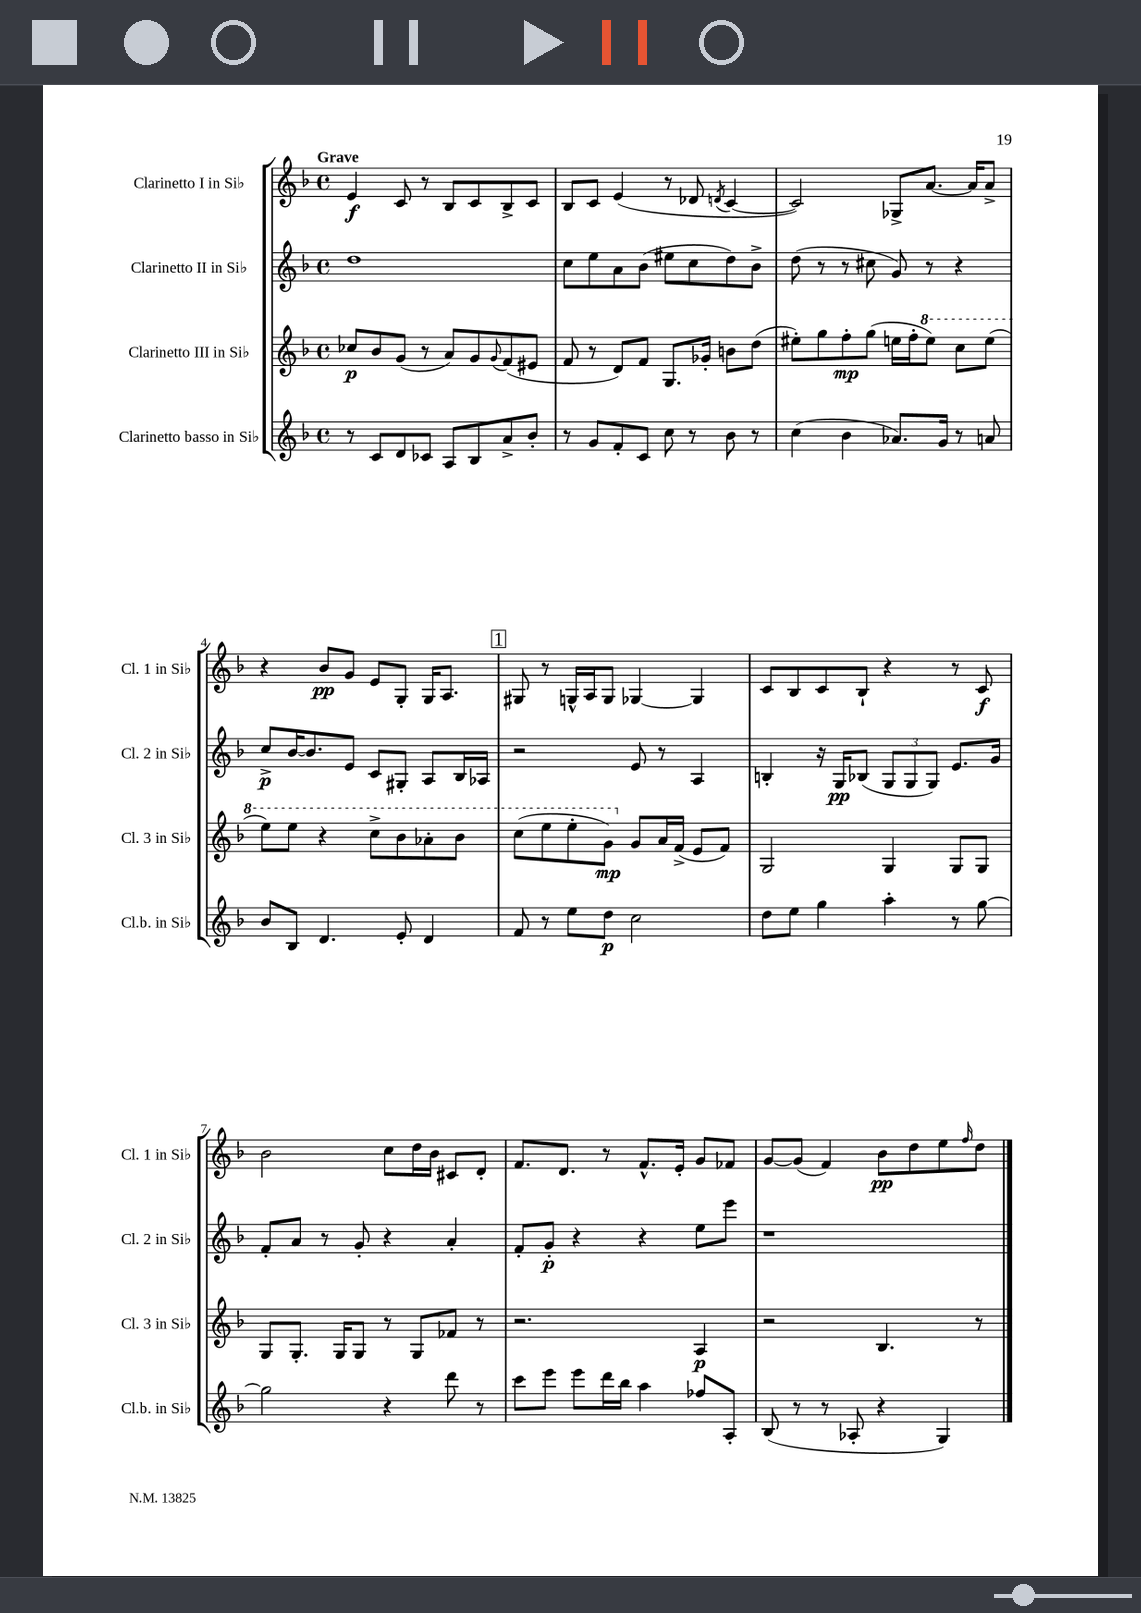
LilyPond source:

<<
\new StaffGroup <<
\new Staff = "s0" \with { instrumentName = "Clarinetto I in Sib" shortInstrumentName = "Cl. 1 in Sib" } {
    \clef treble \key f \major \defaultTimeSignature \time 4/4 \tempo "Grave"
    e'4\f c'8 r8 bes8 c'8 bes8-> c'8 |
    bes8 c'8 e'4( r8 des'8 \acciaccatura { d'8 } c'4~ |
    c'2) ges8-> a'8.~ a'16 a'8-> |
    r4 bes'8\pp g'8 e'8 g8-. g16 a8. |
    \mark \markup { \box "1" } gis8 r8 g16-^ a16 g8 ges4~ ges4 |
    c'8 bes8 c'8 bes8-! r4 r8 c'8\f |
    bes'2 c''8 d''16 bes'16 cis'8 d'8-. |
    f'8. d'8. r8 f'8.-^ e'16-. g'8 fes'8 |
    g'8~ g'8( f'4) bes'8\pp d''8 e''8 \grace { f''16 } d''8 \bar "|." |
}
\new Staff = "s1" \with { instrumentName = "Clarinetto II in Sib" shortInstrumentName = "Cl. 2 in Sib" } {
    \clef treble \key f \major \defaultTimeSignature \time 4/4
    d''1 |
    c''8 e''8 a'8 bes'8( eis''8 c''8 d''8) bes'8-> |
    d''8( r8 r8 cis''8 g'8) r8 r4 |
    c''8->\p bes'16~ bes'8. e'8 c'8 gis8-. a8 bes16 aes16 |
    \mark \markup { \box "1" } r2 e'8 r8 a4 |
    b4-. r16 g16\pp bes8( \tuplet 3/2 { g8 g8 g8) } e'8. g'16 |
    f'8-. a'8 r8 g'8-. r4 a'4-. |
    f'8-. g'8-.\p r4 r4 e''8 e'''8 |
    r1 \bar "|." |
}
\new Staff = "s2" \with { instrumentName = "Clarinetto III in Sib" shortInstrumentName = "Cl. 3 in Sib" } {
    \clef treble \key f \major \defaultTimeSignature \time 4/4
    ces''8\p bes'8 g'8( r8 a'8) g'8 \appoggiatura { g'8 } f'8( eis'8 |
    f'8 r8 d'8) f'8 g8. ges'16-. b'8 d''8( |
    eis''8-.) g''8 f''8-.\mp g''8( e''16 f''16-. \ottava #1 e'''8) c'''8 e'''8( |
    e'''8) e'''8 r4 c'''8-> bes''8 aes''8-. bes''8 |
    \mark \markup { \box "1" } c'''8( e'''8 e'''8-. g''8\mp) \ottava #0 g'8 a'16 f'16->( e'8 f'8) |
    g2 g4 g8 g8 |
    g8 g8.-. g16 g8 r8 g8 fes'8 r8 |
    r2. a4\p |
    r2 bes4. r8 \bar "|." |
}
\new Staff = "s3" \with { instrumentName = "Clarinetto basso in Sib" shortInstrumentName = "Cl.b. in Sib" } {
    \clef treble \key f \major \defaultTimeSignature \time 4/4
    r8 c'8 d'8 ces'8 a8 bes8 a'8-> bes'8-. |
    r8 g'8 f'8-. c'8 c''8 r8 bes'8 r8 |
    c''4( bes'4 aes'8.) g'16 r8 a'8 |
    bes'8 bes8 d'4. e'8-. d'4 |
    \mark \markup { \box "1" } f'8 r8 e''8 d''8\p c''2 |
    d''8 e''8 g''4 a''4-. r8 g''8~ |
    g''2 r4 d'''8 r8 |
    c'''8 e'''8 e'''8 d'''16 bes''16 a''4 fes''8 a8-. |
    bes8( r8 r8 aes8-. r4 g4) \bar "|." |
}
>>
>>
